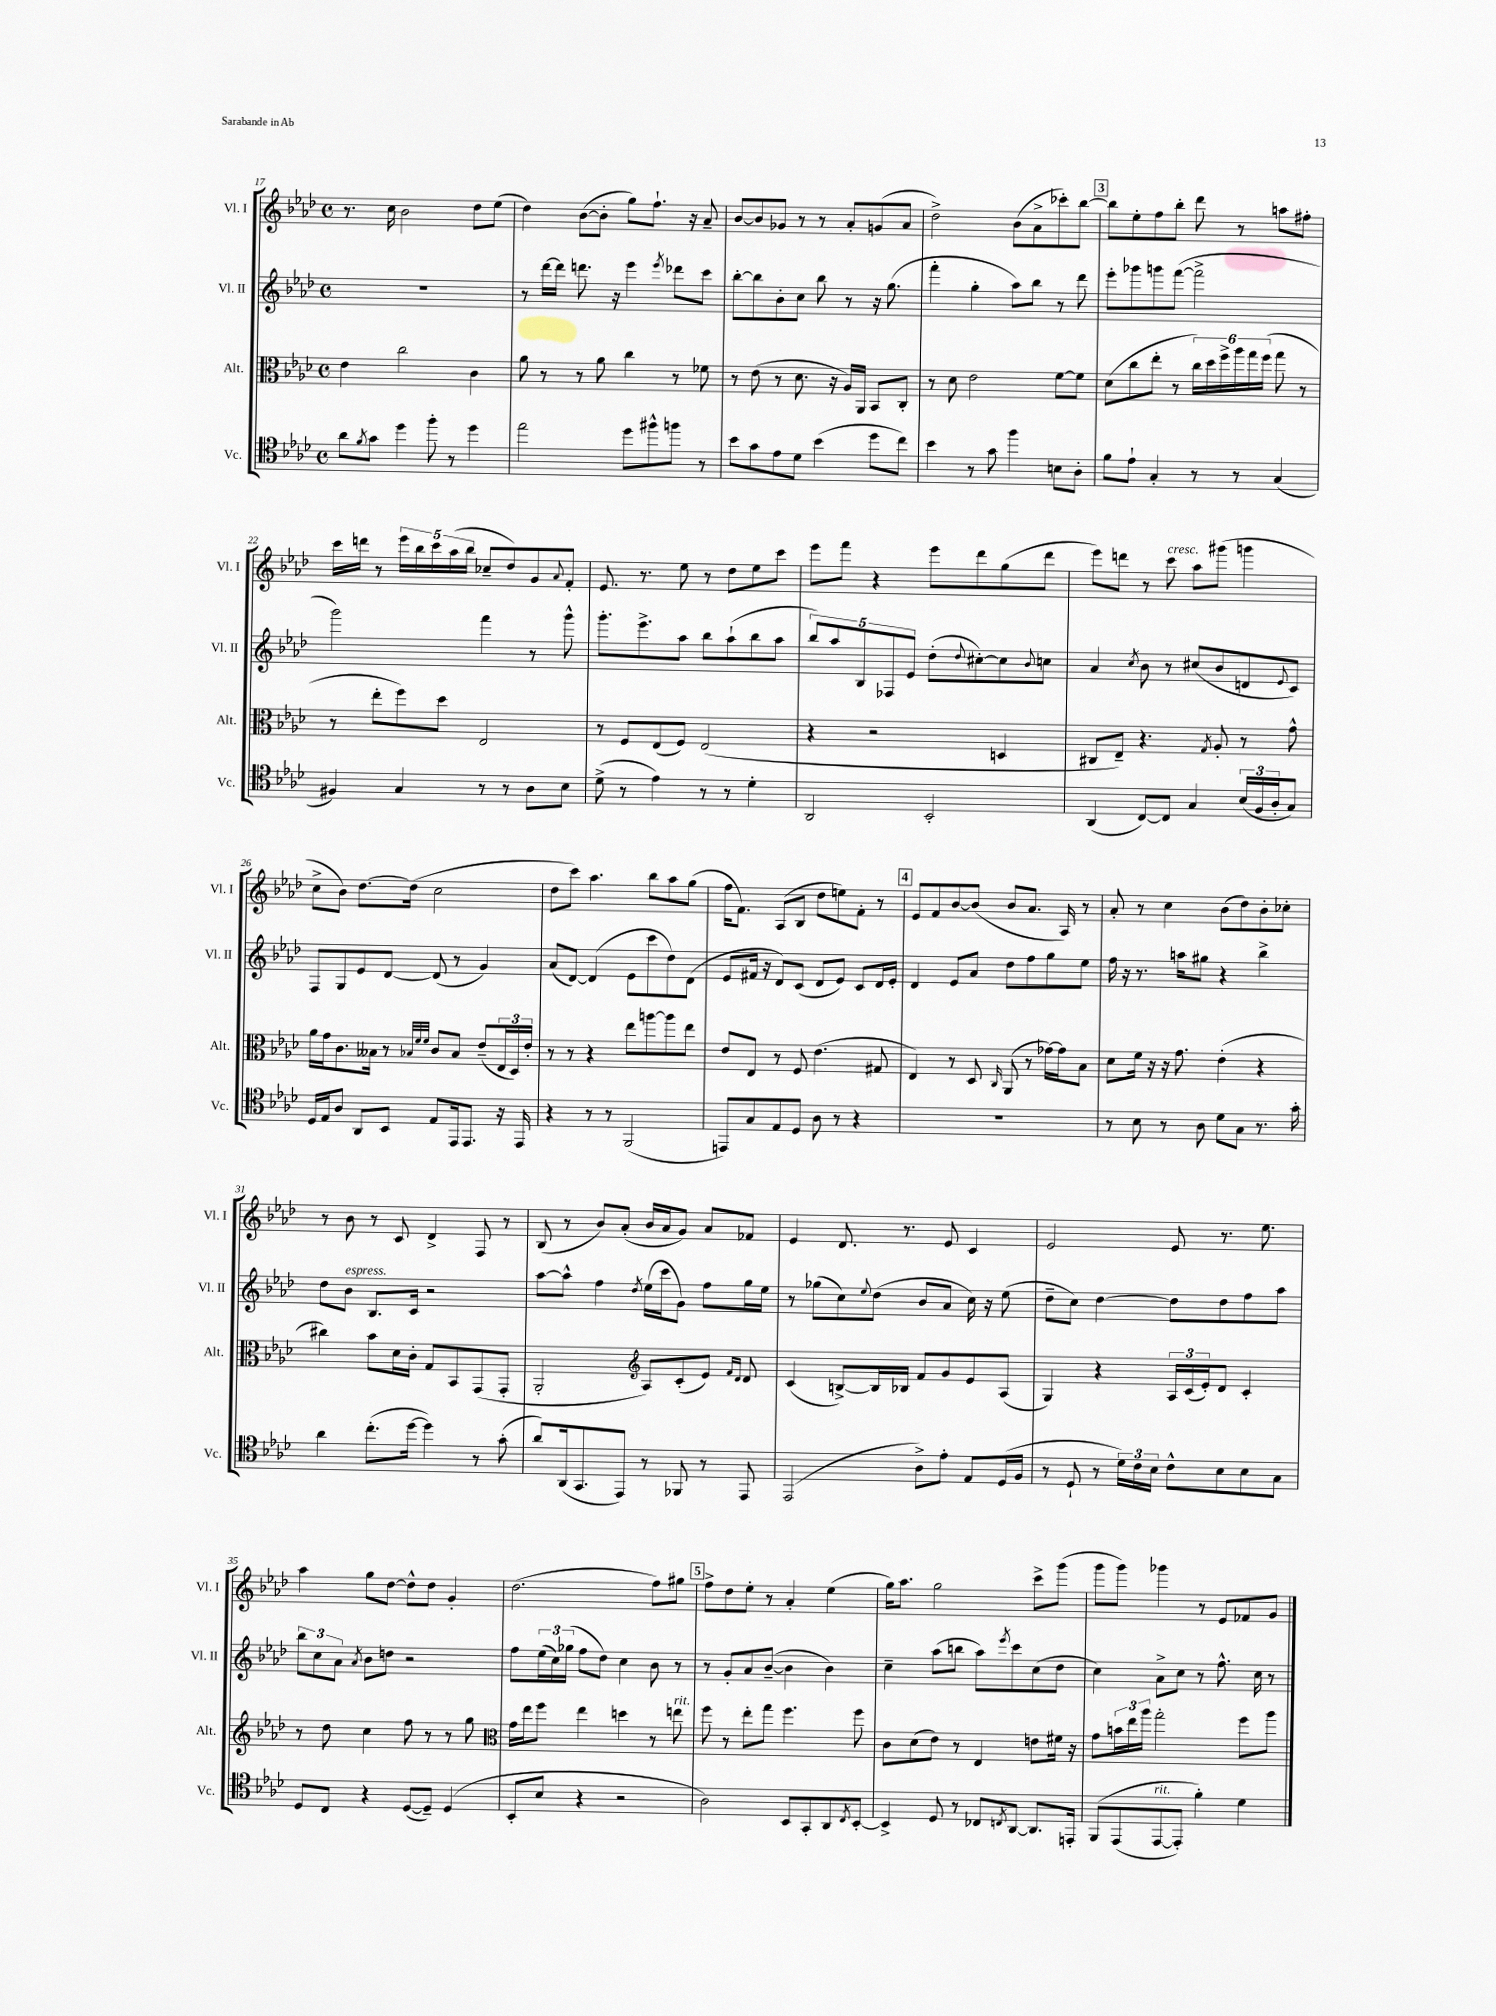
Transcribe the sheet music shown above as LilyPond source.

<<
\new StaffGroup <<
\new Staff = "s0" \with { instrumentName = "Vl. I" shortInstrumentName = "Vl. I" } {
    \clef treble \key aes \major \defaultTimeSignature \time 4/4
    r8. c''16 bes'2 des''8 ees''8( |
    des''4) bes'8~( bes'8-. g''8) f''8.-! r16 aes'8-- |
    bes'8~ bes'8 ges'8 r8 r8 aes'8-. g'8( aes'8 |
    des''2->) bes'8( aes'8-> ces'''8-.) bes''8~ |
    \mark \markup { \box "3" } bes''8 ees''8-. f''8 bes''8-. des'''8 r8 a''8 fis''8-. |
    c'''16 d'''16 r8 \tuplet 5/4 { ees'''16 bes''16 c'''16 aes''16( bes''16 } ces''8-- des''8) g'8 \appoggiatura { aes'8 } f'8-. |
    ees'8. r8. ees''8 r8 des''8 ees''8 c'''8 |
    ees'''8 f'''8 r4 ees'''8 des'''8 g''8( des'''8 |
    ees'''8) d'''8 r8 c'''8^\markup { \italic "cresc." } aes''8 gis'''8( g'''4 |
    c''8-> bes'8) des''8.~ des''16( c''2 |
    des''8 c'''8) aes''4. bes''8 aes''8 g''8( |
    f''16 f'8.) aes8( bes8 des''8 e''8) f'8-. r8 |
    \mark \markup { \box "4" } ees'8 f'8 bes'8~ bes'8( bes'8 aes'8. aes16) r8 |
    aes'8-. r8 c''4 bes'8( des''8) bes'8-. ces''8-. |
    r8 bes'8 r8 c'8 des'4-> f8 r8 |
    bes8( r8 bes'8) aes'8-.( bes'16 aes'16 g'8) aes'8 fes'8 |
    ees'4 des'8. r8. ees'8 c'4 |
    ees'2 ees'8 r8. ees''8. |
    aes''4 g''8 des''8~ des''8-^ des''8 g'4-. |
    des''2.( f''8) gis''8 |
    \mark \markup { \box "5" } f''8-> des''8 ees''8-. r8 aes'4-. ees''4( |
    g''16) aes''8. g''2 c'''8-> g'''8( |
    g'''8 g'''8) ges'''4 r8 ees'8 fes'8 g'8 \bar "|." |
}
\new Staff = "s1" \with { instrumentName = "Vl. II" shortInstrumentName = "Vl. II" } {
    \clef treble \key aes \major \defaultTimeSignature \time 4/4
    R1 |
    r8 des'''16~ des'''16 d'''8. r16 ees'''4 \acciaccatura { ees'''8 } des'''8 c'''8 |
    bes''8~-. bes''8 bes'8-. c''8 bes''8 r8 r16 g''8.( |
    f'''4-. g''4-. aes''8) bes''8 r8 des'''8 |
    \mark \markup { \box "3" } ees'''8-. ges'''8 g'''8 f'''8~( f'''2-> |
    g'''2) f'''4 r8 g'''8-^ |
    g'''8.-. ees'''8.-> aes''8 bes''8 aes''8-!( bes''8 aes''8 |
    \tuplet 5/4 { bes''8) aes''8 bes8 fes8 ees'8 } des''8-.( \appoggiatura { des''8 } cis''8~-.) cis''8 \appoggiatura { bes'8 } c''8 |
    aes'4 \acciaccatura { c''8 } bes'8 r8 cis''8( bes'8 d'8 \appoggiatura { ees'8 } c'8) |
    f8 g8 ees'8 des'8~ des'8( r8 g'4) |
    aes'8( des'8~) des'4( ees'8 c'''8 des''8) des'8( |
    ees'8 fis'16 r16 des'8) c'8( des'8 ees'8) c'8 des'16 ees'16-. |
    \mark \markup { \box "4" } des'4 ees'8 aes'8 des''8 f''8 g''8 ees''8 |
    f''16 r16 r8. a''16 gis''8 r4 bes''4-> |
    des''8 bes'8^\markup { \italic "espress." } bes8. c'16 r2 |
    aes''8~ aes''8-^ f''4 \acciaccatura { des''8 } ees''16( c'''16 g'8) f''8 g''16 ees''16 |
    r8 ges''8( c''8) \appoggiatura { ees''8 } des''8( bes'8 aes'8 c''16) r16 ees''8( |
    des''8-- c''8) des''4~ des''8 des''8 f''8 aes''8 |
    \tuplet 3/2 { bes''8 c''8 aes'8 } \acciaccatura { aes'8 } bes'8 d''8 r2 |
    f''8 \tuplet 3/2 { ees''16( c''16) ges''16( } f''8 des''8) c''4 bes'8 r8 |
    \mark \markup { \box "5" } r8 g'8-. aes'8 bes'8~--( bes'4 bes'4) |
    c''4-- aes''8( b''8 aes''8) \acciaccatura { ees'''8 } c'''8 c''8( des''8 |
    c''4) aes'8-> c''8 r8 f''8.-^ c''16 r8 \bar "|." |
}
\new Staff = "s2" \with { instrumentName = "Alt." shortInstrumentName = "Alt." } {
    \clef alto \key aes \major \defaultTimeSignature \time 4/4
    ees'4 c''2 c'4 |
    aes'8 r8 r8 aes'8 c''4 r8 fes'8 |
    r8 ees'8( r8 des'8. r16 aes16) aes,16 bes,8 c8-. |
    r8 des'8 ees'2 f'8~ f'8 |
    \mark \markup { \box "3" } des'8( c''8 ees''8-. r8 \tuplet 6/4 { c''16) des''16 f''16-> aes''16 g''16 f''16( } g''8 r8 |
    r8 ees''8-. f''8) des''8 ees2 |
    r8 f8 ees8( f8) ees2( |
    r4 r2 d4 |
    cis8 ees8--) r4. \acciaccatura { g8 } aes8-. r8 g'8-^ |
    aes'16 g'16 c'8. beses16 r8 \grace { bes32 f'32 f'32 } c'8 bes8 ees'8--( \tuplet 3/2 { ees16 des16) ees'16-. } |
    r8 r8 r4 ees''8 a''8~ a''8 ees''8 |
    ees'8 ees8 r8 f8 ees'4.( gis8 |
    \mark \markup { \box "4" } ees4) r8 des8 \grace { c16 } aes,8( r8 ges'16~) ges'16 bes8 |
    des'8 f'16 r16 r16 g'8. ees'4-.( r4 |
    cis''4) bes'8 des'16 c'16-. g8 bes,8 g,8( g,8-. |
    aes,2-. \clef treble aes8) c'8-.( ees'8) \grace { f'16 des'16 } des'8 |
    c'4( b8~->) b16 bes16 f'8 g'8 ees'8 aes8( |
    g4) r4 \tuplet 3/2 { aes16 c'16( ees'16-.) } des'8 c'4-. |
    r8 des''8 c''4 f''8 r8 r8 g''8 |
    \clef alto g'16 ees''16 f''8 ees''4 d''4 r8 e''8^\markup { \italic "rit." } |
    \mark \markup { \box "5" } f''8 r8 ees''8-. g''8 f''4. f''8 |
    c'8 des'8( ees'8) r8 ees4 e'8 fis'16 r16 |
    g'8 \tuplet 3/2 { b'16 ees''16 aes''16 } g''2-. f''8 aes''8 \bar "|." |
}
\new Staff = "s3" \with { instrumentName = "Vc." shortInstrumentName = "Vc." } {
    \clef tenor \key aes \major \defaultTimeSignature \time 4/4
    aes'8 \acciaccatura { f'8 } g'8 des''4 f''8-. r8 des''4 |
    ees''2 des''8 fis''8-^ f''8 r8 |
    bes'8 g'8 ees'8 des'8 bes'4( des''8 c''8) |
    bes'4 r8 g'8 f''4 b8 aes8-. |
    \mark \markup { \box "3" } f'8 ees'8-! g4-. r8 r8 g4( |
    fis4) g4 r8 r8 aes8 bes8 |
    des'8->( r8 ees'4) r8 r8 des'4-. |
    aes,2 bes,2-. |
    aes,4( c8~) c8 g4 \tuplet 3/2 { bes16( f16 aes16-. } g8) |
    des16 ees16 aes8 aes,8 bes,8 ees8 ees,16 ees,8. r16 ees,16 |
    r4 r8 r8 f,2( |
    e,8) g8 ees8 des8 aes8 r8 r4 |
    \mark \markup { \box "4" } R1 |
    r8 bes8 r8 aes8 des'8 g8 r8. g'16-. |
    aes'4 c''8.-.( des''16~ des''4) r8 g'8-.( |
    aes'8) aes,16( g,8. ees,8) r8 fes,8 r8 ees,8 |
    ees,2( aes8->) ees'8-. ees8 des16( f16 |
    r8 des8-! r8 \tuplet 3/2 { des'16) c'16 bes16 } c'8-^ bes8 bes8 g8 |
    des8 c8 r4 des8~( des8--) des4( |
    bes,8-. bes8 r4 r2 |
    \mark \markup { \box "5" } aes2) bes,8 g,8-. aes,8 \acciaccatura { c8 } bes,8~-. |
    bes,4-> des8 r8 ces8 \acciaccatura { c8 } aes,8~ aes,8. e,16-. |
    f,8\( ees,8( ees,8~^\markup { \italic "rit." } ees,8-.) f'4-.\) des'4 \bar "|." |
}
>>
>>
\layout { \context { \Score currentBarNumber = #17 } }
